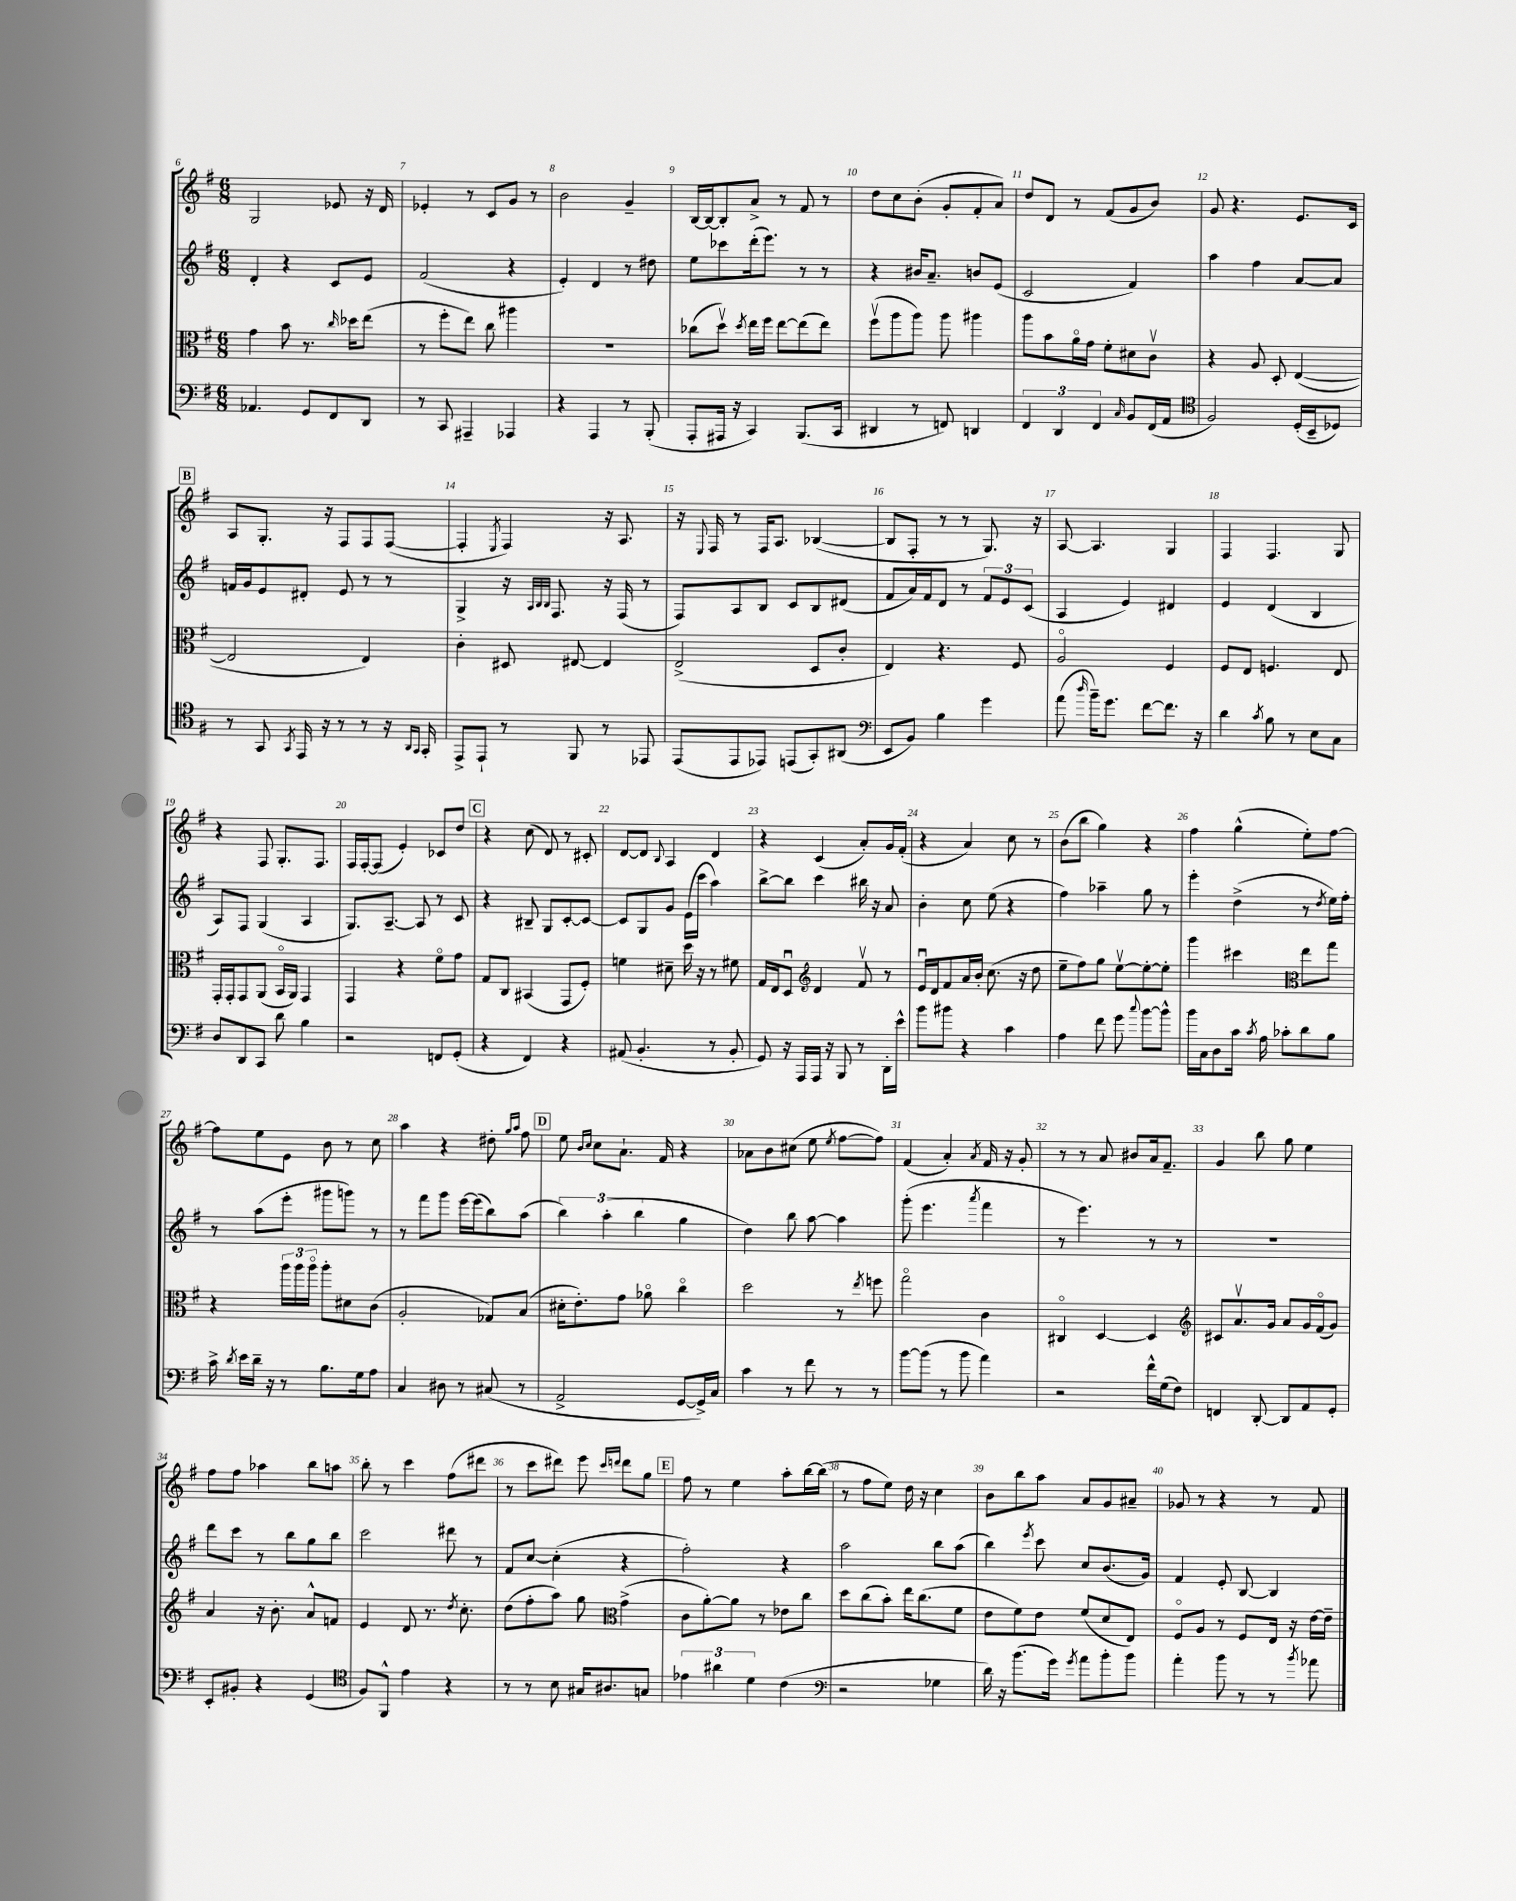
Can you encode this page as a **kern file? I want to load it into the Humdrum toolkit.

**kern	**kern	**kern	**kern
*staff4	*staff3	*staff2	*staff1
*clefF4	*clefC3	*clefG2	*clefG2
*k[f#]	*k[f#]	*k[f#]	*k[f#]
*M6/8	*M6/8	*M6/8	*M6/8
4.AA-	4g	4d'	2G
.	8b	4r	.
8GG	8.r	.	.
8FF#	.	8c	8e-
.	16qqcc	.	.
.	16dd-	.	.
8DD	(8ee	8e	16r
.	.	.	16d
=	=	=	=
8r	8r	(2f#	4e-'
8CC	8ff#'	.	.
4AAA#~	8ee)	.	8r
.	8cc	.	8c
4AAA-	4aa#	4r	8g
.	.	.	8r
=	=	=	=
4r	2.r	4e')	2b
4AAA	.	4d	.
8r	.	8r	4g~
(8BBB'	.	8dd#	.
=	=	=	=
8AAA'	(8cc-	8ee	[16B
.	.	.	16B_
16AAA#	8ddv)	8ccc-	8B']
16r	.	.	.
.	8qdd	.	.
4CC)	16ee	(16ddd'	8a^
.	16ff#	8.eee)	.
.	[8ee	.	8r
(8.BBB	(8ee]	8r	8f#
.	8ee)	8r	8r
16CC	.	.	.
=	=	=	=
4DD#	(8ff#v	4r	8dd
.	8aa	.	8cc
8r	8aa)	16b#	(8b'
.	.	8.a~	.
8FF)	8aa	.	8g'
4DD	4aa#	8b	8f#'
.	.	(8e	8a)
=	=	=	=
6FF#	8aa	2c	8dd
.	8b	.	8d
6DD	.	.	.
.	16ao	.	8r
.	16g	.	.
6FF#	.	.	.
.	8f#'	.	(8f#
16qqC	.	.	.
8BB	8d#	4f#)	8g
(16FF#	8cv	.	8b)
16AA	.	.	.
=	=	=	=
*clefC4	*	*	*
2F#)	4r	4aa	8g
.	.	.	4.r
.	8A	4ff#	.
.	8D'	.	.
(16D'	([4E	[8a	8.e
16BB~	.	.	.
8D-)	.	8a]	.
.	.	.	16c
=	=	=	=
8r	2E]	16f	8A
.	.	16g	.
8GG	.	8e	8.G'
8qGG	.	.	.
16EE	.	8d#'	.
16r	.	.	16r
8r	.	8e	8F#
8r	4E)	8r	8F#
16r	.	8r	([8F#
16qqAA	.	.	.
16qqGG	.	.	.
16GG'	.	.	.
=	=	=	=
8EE^	4c'	4G^	4F#']
8EE`	.	.	.
.	.	.	8qE
8r	8D#	16r	4F#)
.	.	32qqA	.
.	.	32qqB	.
.	.	32qqB	.
.	.	8.F#	.
8FF#	[8E#	.	.
8r	4E#]	16r	16r
.	.	(16F#	8.A
8EE-	.	8r	.
=	=	=	=
(8EE	(2E^	8F#)	16r
.	.	.	8qqE
.	.	.	16F#
8EE	.	8A	8r
8EE-)	.	8B	16F#
.	.	.	8.A
(8EE	.	8c	.
8GG')	8D	8B	([4B-
(8AA#	8c'	(8d#	.
=	=	=	=
*clefF4	*	*	*
8EE	4E)	8f#	8B-]
8BB)	.	16a)	8F#'
.	.	16f#	.
4B	4.r	8d	8r
.	.	8r	8r
4g	.	12f#	8.G)
.	.	12e	.
.	8F#	.	.
.	.	(12c	.
.	.	.	16r
=	=	=	=
(8a	2Ao	4A	[8A
16qqdd	.	.	.
16b~)	.	.	4.A]
8.g	.	.	.
.	.	4e)	.
[8f#	.	.	.
8.f#]	4F#	4d#	4G
16r	.	.	.
=	=	=	=
4d	8F#	4e	4F#
.	8E	.	.
8qc	.	.	.
8B	4.F	(4d	4.F#
8r	.	.	.
8E	.	4B	.
8C	8E	.	8G
=	=	=	=
8D	16GG'	8A)	4r
.	16GG'	.	.
8DD	8GG	8F#	.
8CC	(8AA	(4G	8F#
8d	16BBo	.	8.G'
.	16AA)	.	.
4B	4GG	4A	.
.	.	.	8.F#
=	=	=	=
2r	4GG	8.G)	16F#
.	.	.	[16F#'
.	.	.	(8F#]
.	.	[8.A~	.
.	4r	.	4e')
.	.	8A]	.
8FF	8f#o	8r	8c-
(8GG'	8g	8c	8dd
=	=	=	=
4r	8G	4r	4r
.	8C	.	.
4FF#)	(4BB#	8B#~	(8cc
.	.	8G	8d)
4r	8GG	[8c'	8r
.	8F#')	8c_	8c#'
=	=	=	=
(8AA#	4f	8c]	[8d
4.BB'	.	8G	8d]
.	.	.	8qqB
.	8d#~	8g	4A
.	16dd	(16e	.
.	16r	16ccc	.
8r	8r	4aa)	4d
8BB'	8f#	.	.
=	=	=	=
8GG)	16G	[8bb^	4r
.	16E	.	.
16r	8Du	8bb]	.
16AAA	.	.	.
*	*clefG2	*	*
16AAA	4d	4ccc	(4c
16r	.	.	.
8BBB	.	.	.
8r	8f#v	16bb#	8a')
.	.	16r	.
16DD'	8r	8a	16g
16e^^	.	.	(16f#'
=	=	=	=
8b	16eu	4b'	4r
.	16d	.	.
8b#	8f#	.	.
4r	16a	8cc	4a)
.	16b'	.	.
.	(8.cc	(8ee	.
4c	.	4r	8cc
.	16r	.	.
.	8dd	.	8r
=	=	=	=
4A	8ee~	4ff#)	(8b
.	8ff#)	.	8bb
8f#	8gg	4aa-~	4gg)
8g	[8eev	.	.
8qqcc	.	.	.
[8b	8ee'_	8gg	4r
8b^^]	8ee']	8r	.
=	=	=	=
16b	4ggg	4eee'	4ff#
16C	.	.	.
8D	.	.	.
16c	4ccc#	(4dd^	(4gg^^
8qc	.	.	.
16A	.	.	.
8c-'	.	.	.
*	*clefC3	*	*
8d	8ee	8r	8ee')
.	.	8qdd	.
8B	8gg	16ee)	[8ff#
.	.	16ff#'	.
=	=	=	=
16c^	4r	8r	8ff#]
8qd	.	.	.
16e	.	.	.
16d~	.	(8aa	8ee
16r	.	.	.
8r	24aa	8eee'	8e
.	24aa	.	.
.	24aao	.	.
8.B	8aa'	8ggg#	8b
.	8d#	8ggg)	8r
16G	.	.	.
8A	(8c	8r	8cc
=	=	=	=
4C	2A'	8r	4aa
.	.	8fff#	.
8D#	.	8ggg	4r
8r	.	[16eee	.
.	.	(16eee]	.
(8C#	8G-)	8bb)	8dd#'
.	.	.	16qqgg
.	.	.	16qqaa
8r	(8B	(8aa	8ff#
=	=	=	=
2AA^	16d#'	6bb)	8ee
.	8.e')	.	.
.	.	.	16qqb
.	.	.	16qqcc
.	.	.	8cc
.	.	(6aa'	.
.	8g	.	8.a`
.	.	6bb	.
.	8a-o	.	.
.	.	.	16f#
[8GG	4cco	4gg	4r
16GG^])	.	.	.
16C	.	.	.
=	=	=	=
4c	2dd	4dd)	8a-
.	.	.	8b
8r	.	8bb	(8cc#
8f#	.	[8aa	8ee
.	.	.	8qee
8r	8r	4aa]	[8ff#
.	8qee	.	.
8r	8ff	.	8ff#])
=	=	=	=
[8b	2ggo	(8ggg'	(4f#
(8b]	.	4.eee	.
8r	.	.	4a')
8b	.	.	.
.	.	8qaaa	8qa
4a)	4c	4fff#	16f#
.	.	.	16r
.	.	.	8g'
=	=	=	=
2r	4C#o	8r	8r
.	.	4.eee)	8r
.	[4D	.	8a
.	.	.	8b#
16f#^^	4D]	8r	16a
(16G	.	.	8.f#~
8F#)	.	8r	.
=	=	=	=
*	*clefG2	*	*
4FF	8c#	2.r	4g
.	8.av	.	.
[8DD'	.	.	8bb
.	16g	.	.
8DD]	8a	.	8gg
8AA	16g	.	4ee
.	(16f#o	.	.
8GG'	8g)	.	.
=	=	=	=
8EE'	4a	8ddd	8ff#
8BB#'	.	8ccc	8ff#
4r	16r	8r	4aa-
.	8.b'	.	.
.	.	8bb	.
(4GG	8a^^	8gg	8bb
.	8f	8bb	8aa
=	=	=	=
*clefC4	*	*	*
8F#)	4e	2ccc	8bb'
8FF#^^	.	.	8r
4e	8d	.	4ccc
.	8.r	.	.
4r	.	8ddd#	(8ff#
.	8qdd	.	.
.	8.cc'	.	.
.	.	8r	8ddd#
=	=	=	=
8r	(8dd	8f#	8r
8r	8ff#'	[8cc	8ccc
8B	8aa)	(4cc']	8ddd#)
16G#	8gg	.	8eee
8.A#	.	.	.
*	*clefC3	*	*
.	.	.	16qqccc
.	.	.	16qqddd
.	(4g^	4r	8ddd
8G	.	.	8gg
=	=	=	=
6e-	8c	2ff#')	8ff#
.	[8a')	.	8r
6a#	.	.	.
.	8a]	.	4ee
6d	.	.	.
.	8r	.	.
(4c	8e-	4r	8aa'
.	8cc	.	[16bb
.	.	.	(16bb]
=	=	=	=
*clefF4	*	*	*
2r	8dd	2aa	8r
.	(8cc	.	8ff#
.	8b')	.	8ee)
.	16ee	.	16dd
.	(8.cc	.	16r
4G-	.	8bb	4cc
.	8f#	(8aa	.
=	=	=	=
16d)	8e	4bb)	8b
16r	.	.	.
(8.b	8f#)	.	8bb
.	.	8qeee	.
.	8e	8ccc	8aa
16g)	.	.	.
8qg	.	.	.
8a	(8f#	8cc	8a
8b'	8d	(8.b	8g
8b	8E)	.	8a#~
.	.	16g)	.
=	=	=	=
4a'	8F#o	4f#	8g-
.	8A	.	8r
8b	8r	8e'	4r
8r	8F#	[8B	.
8r	16E	4B]	8r
.	16r	.	.
8qb	.	.	.
8a-	[16e	.	8f#
.	16e~]	.	.
==	==	==	==
*-	*-	*-	*-
